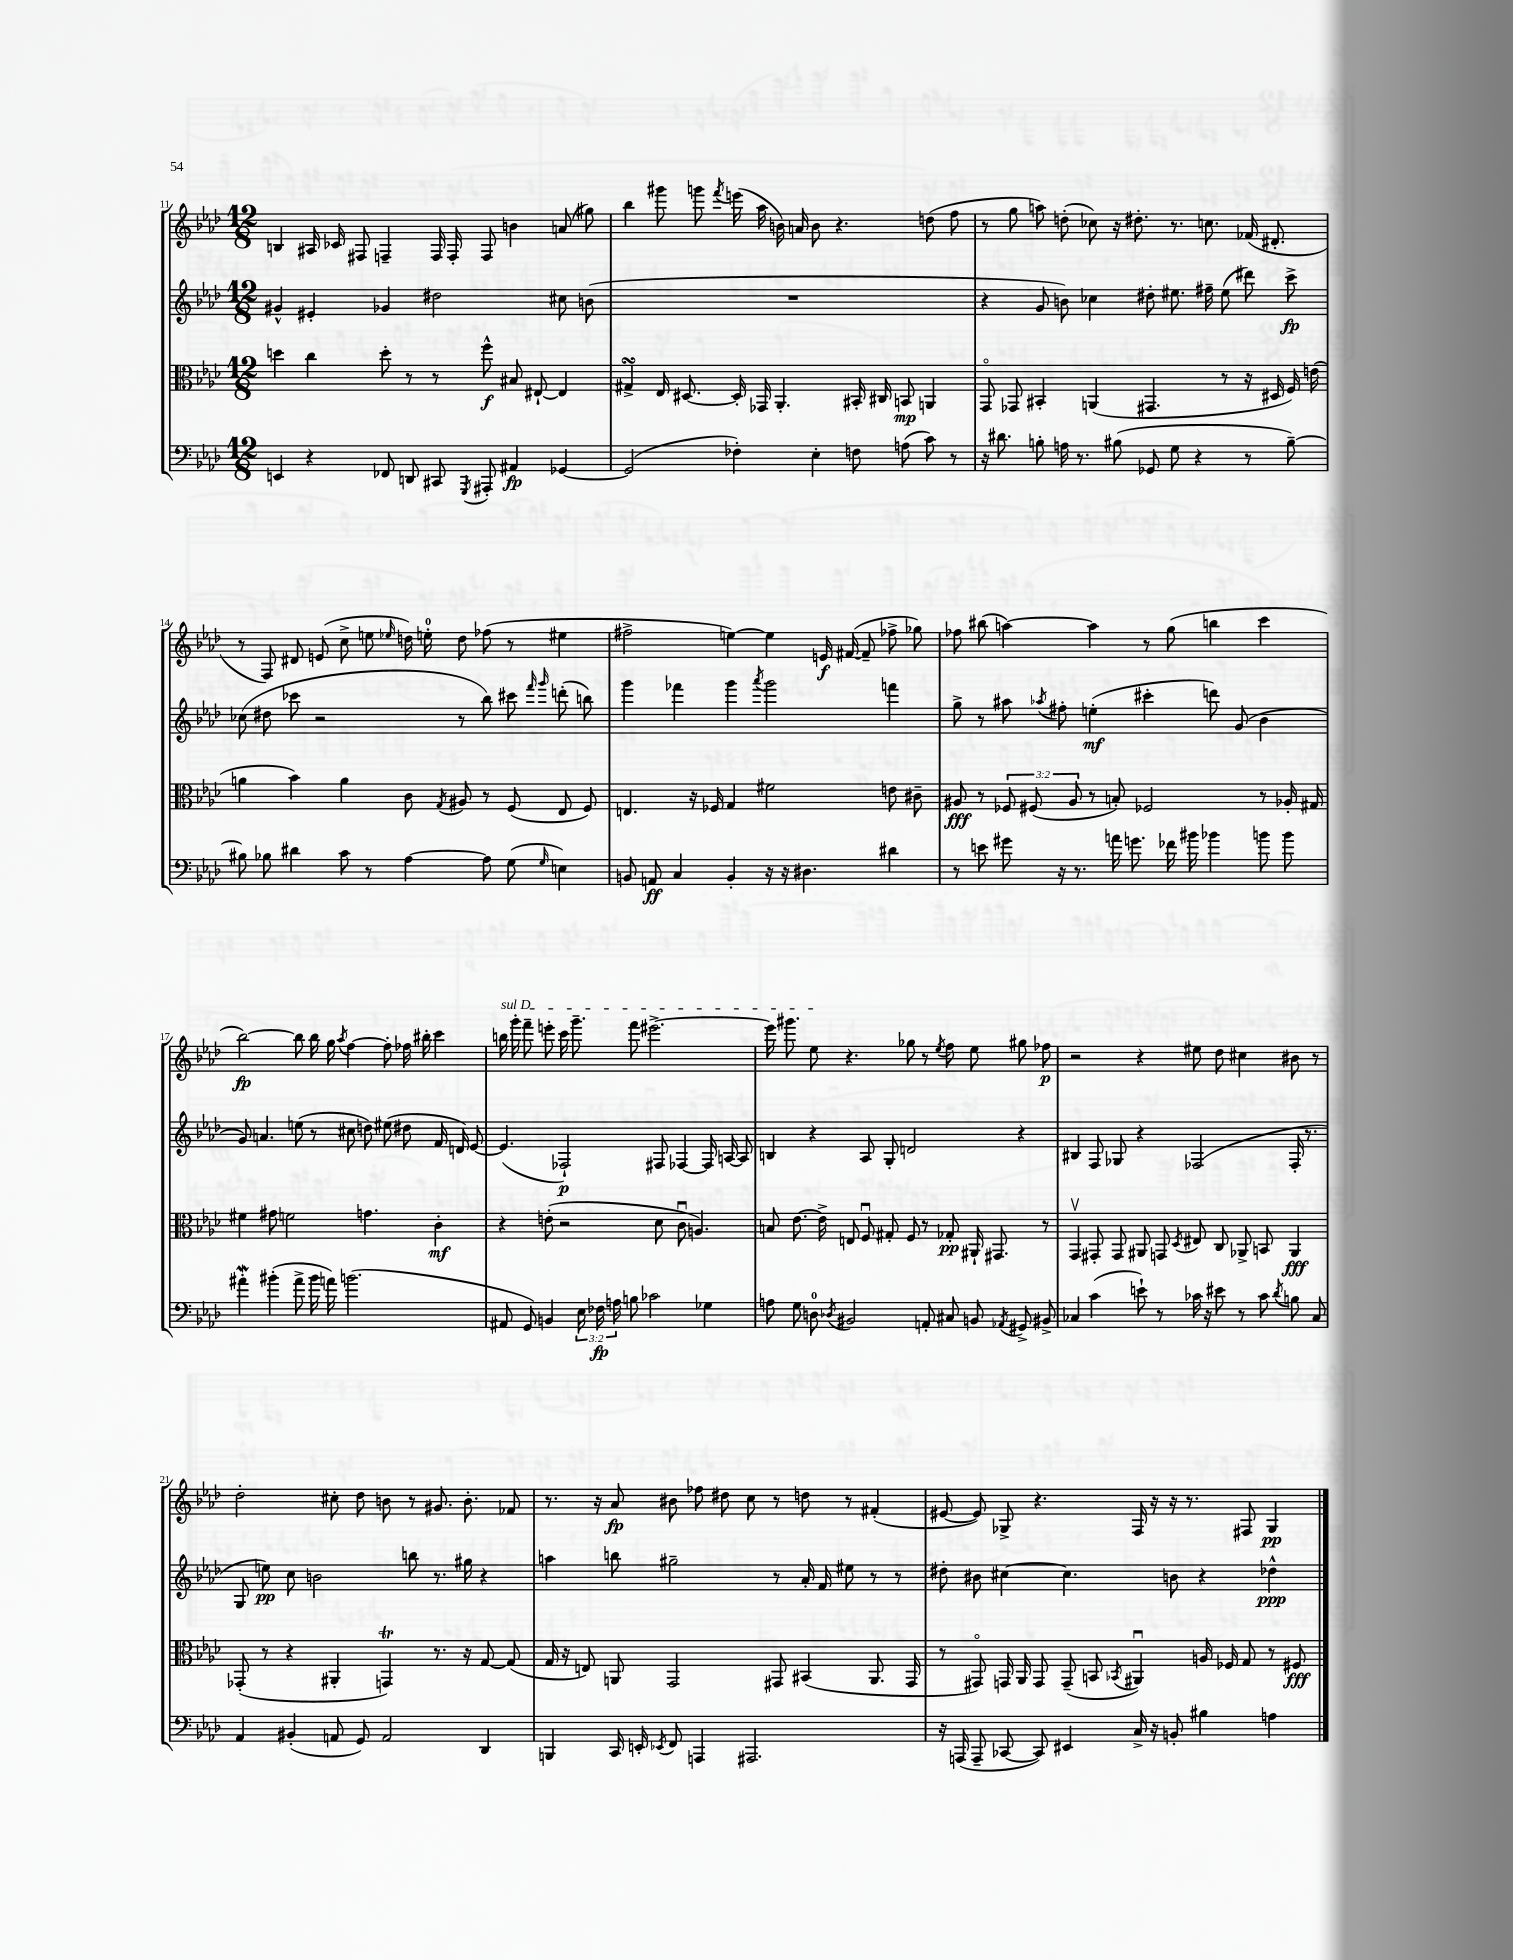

**kern	**kern	**kern	**kern
*staff4	*staff3	*staff2	*staff1
*clefF4	*clefC3	*clefG2	*clefG2
*k[b-e-a-d-]	*k[b-e-a-d-]	*k[b-e-a-d-]	*k[b-e-a-d-]
*M12/8	*M12/8	*M12/8	*M12/8
4EE/	4dd\	4g#^^/	4B/
4r	4cc\	4e#'/	16A#/
.	.	.	16c-/
.	.	.	8F#/
8FF-/	8dd'\	4g-/	4F~/
8DD/	8r	.	.
8CC#/	8r	2dd#\	16F/
.	.	.	16F'/
8qGGG/	.	.	.
8AAA#'/	8ff^^\	.	8F/
4AA#/	8B#/	.	4b\
.	[8E#`/	.	.
[4GG-/	4E#/]	8cc#\	(8a/
.	.	(8b\	8gg#\)
=	=	=	=
(2GG-/]	4G#^/	1.r	4bb-\
.	16E-/	.	8ggg#\
.	[8.D#/	.	.
.	.	.	8ggg\
.	.	.	8qfff/
4F-'\)	16D#'/]	.	(16eee\
.	16GG-/	.	16aa-\
.	4.AA-'/	.	16b\)
.	.	.	16a/
4E-'\	.	.	8b\
.	.	.	4.r
8F\	16BB#'/	.	.
.	16C#/	.	.
(8A\	8BB/	.	.
8c\)	4AA/	.	(8dd\
8r	.	.	8ff\
=	=	=	=
16r	8GGo/	4r	8r
8.d#\	.	.	.
.	8GG-/	.	8gg\
8B'\	4BB#'/	8g/	8aa\)
16A\	.	8b\)	(8dd'\
8.r	.	.	.
.	(4AA/	4cc-\	8cc-\)
(8B#\	.	.	16r
.	.	.	8.dd#'\
8GG-/	4.GG#/	8dd#'\	.
8G\	.	8.ee#\	8.r
4r	.	.	.
.	.	16ff#~\	8.cc\
.	8r	(8ee#\	.
8r	16r	8ddd#\)	(16f-/
.	16D#/	.	8.d#'/
[8B#~\)	16F/)	8ccc^\	.
.	(16e\	.	.
=	=	=	=
8B#\]	4a\	(8cc-\	8r
8B-\	.	8dd#\	8F/)
4d#\	4b-\)	8ccc-\	8d#/
.	.	2r	(8e/
8c\	4a\	.	8cc^\
8r	.	.	8ee\
.	.	.	16qqee-/
[4A-\	8c\	.	16dd\)
.	.	.	16ee'\
.	8qG/	.	.
.	8A#/	8r	8dd\
8A-\]	8r	8bb-\)	(8ff-\
(8G\	(8F/	8ccc#\	8r
.	.	16qqfff/	.
16qqG/	.	16qqggg/	.
4E\)	8E-/	(8ddd'\	4ee#\
.	8F/)	8bb\)	.
=	=	=	=
8BB/	4.E/	4ggg\	2ff#^\
8AA/	.	.	.
4C/	.	4fff-\	.
.	16r	.	.
.	16F-/	.	.
4BB'/	4G/	4ggg\	[4ee\)
.	.	8qaaa-/	.
16r	2f#\	2ggg\	4ee\]
16r	.	.	.
4.D#\	.	.	.
.	.	.	16e/
.	.	.	([16f#/
.	.	.	8f#~/]
4d#\	8e\	4fff\	8ff-^\
.	8c#~\	.	8gg-\)
=	=	=	=
8r	8A#/	8gg^\	8ff-\
8e\	8r	8r	(8bb#\
8g#\	12F-/	8aa#\	[4aa\)
.	(12F#/	.	.
.	.	8qaa-/	.
16r	.	8ff#'\	.
.	12A#/	.	.
8.r	.	.	.
.	8r	(4ee'\	4aa\]
16a\	8B'/)	.	.
8.g\	.	.	.
.	2F-/	4ccc#'\	8r
16f-\	.	.	(8gg\
16b#\	.	.	.
4b-\	.	8ddd\)	4bb\
.	.	(8g/	.
8b\	8r	4b-\	4ccc\
8b\	16A-'/	.	.
.	16G#/	.	.
=	=	=	=
4a#'\	4f#\	8g/)	[2bb-\)
.	.	4.a/	.
(4b#'\	8g#\	.	.
.	2f\	.	.
8a#^\	.	(8ee\	8bb-\]
16b#\	.	8r	16bb-\
16a\)	.	.	16gg\
.	.	.	8qaa-/
(2.b\	.	8cc#\	[4ff\
.	4.g\	8dd\)	.
.	.	(8ee#\	8ff'\]
.	.	8dd#\	16ff-\
.	.	.	16bb#'\
.	4c'\	16f/	4ccc\
.	.	16d/)	.
.	.	[8e-/	.
=	=	=	=
8AA#/	4r	(4.e-/]	16bb\
.	.	.	16ggg'\
8GG/)	.	.	8fff~\
4BB/	(8e'\	.	8eee'\
.	2r	2F-`/)	16ccc\
.	.	.	8.ggg~\
24E-\	.	.	.
24F-\	.	.	.
24A\	.	.	.
8B\	.	.	8fff\
2c-\	.	.	[2.eee#^\
.	8d-\	8F#/	.
.	8cu\	[4F-/	.
.	4.A/)	.	.
4G-\	.	16F-/]	.
.	.	[16A/	.
.	.	8A/]	.
=	=	=	=
8A\	8B/	4B/	16eee#\]
.	.	.	8.ggg#\
8G\	[8.e-\	.	.
8D\	.	4r	8ee-\
.	16e-^\]	.	.
8qD-/	.	.	.
2BB#/	8E/	.	4.r
.	8Fu/	8A-/	.
.	8G#'/	8G'/	.
.	8F/	2d/	8gg-\
8AA'/	8r	.	8r
.	.	.	8qee-/
8C#/	8G-'/	.	8ff\
8BB/	16AA#`/	.	8ee-\
.	8.GG#/	.	.
8qAA-/	.	.	.
8GG#^/	.	4r	8gg#\
8BB#^/	8r	.	8ff-\
=	=	=	=
4C-/	4GGv/	4B#/	2r
(4c\	8GG#'/	8F/	.
.	8GG#/	8G-/	.
8e`\)	8AA#/	4r	4r
8r	8GG/	.	.
.	8qD-/	.	.
16c-\	8E#/	(2F-/	8ee#\
16r	.	.	.
8e#\	8C/	.	8dd-\
8r	8AA-^/	.	4cc#\
8c-\	8BB/	.	.
8qd-/	.	.	.
8B\	4AA-/	16F-'/	8b#\
.	.	8.r	.
8C-/	.	.	8r
=	=	=	=
4AA-/	(8GG-'/	8G/	2dd-'\
.	8r	8ee\)	.
(4BB#'/	4r	8cc\	.
.	.	2b\	.
8AA/	4AA#'/	.	8cc#'\
8GG/)	.	.	8dd-\
2AA/	4GG/)	.	8b\
.	.	8bb\	8r
.	8.r	8.r	8.g#/
.	16r	16gg#\	8.b'\
4DD-/	[8G/	4r	.
.	(8G/]	.	8f-/
=	=	=	=
4BBB/	16G/	4aa\	8.r
.	16r	.	.
.	8E/)	.	.
.	.	.	16r
16CC/	8AA/	8bb\	8a-/
16EE'/	.	.	.
8qEE-/	.	.	.
8FF/	2GG/	2gg#~\	8b#\
4AAA/	.	.	8ff-\
.	.	.	8dd#\
2.AAA#/	.	.	8cc\
.	8GG#/	8r	8r
.	(4BB#/	16a-'/	8dd\
.	.	16f/	.
.	.	8ee#\	8r
.	8.AA/	8r	(4f#'/
.	.	8r	.
.	16GG#/	.	.
=	=	=	=
16r	8r	8dd#'\	[8e#/
(16AAA/	.	.	.
8AAA~/	8GG#o/)	8b#\	8e#/])
[8CC-/	16GG/	[4cc#\	8G-^/
.	16AA-/	.	.
8CC-/])	8GG/	.	4.r
4EE#/	(8GG~/	4.cc#\]	.
.	8BB/	.	.
.	8qBB-/	.	.
16C^/	4AA#u/)	.	16F/
16r	.	.	16r
8BB'/	.	8b\	16r
.	.	.	8.r
4B#\	16A/	4r	.
.	16F-/	.	.
.	8G/	.	8F#/
4A\	8r	4dd-^^\	4G-/
.	8F#/	.	.
==	==	==	==
*-	*-	*-	*-
